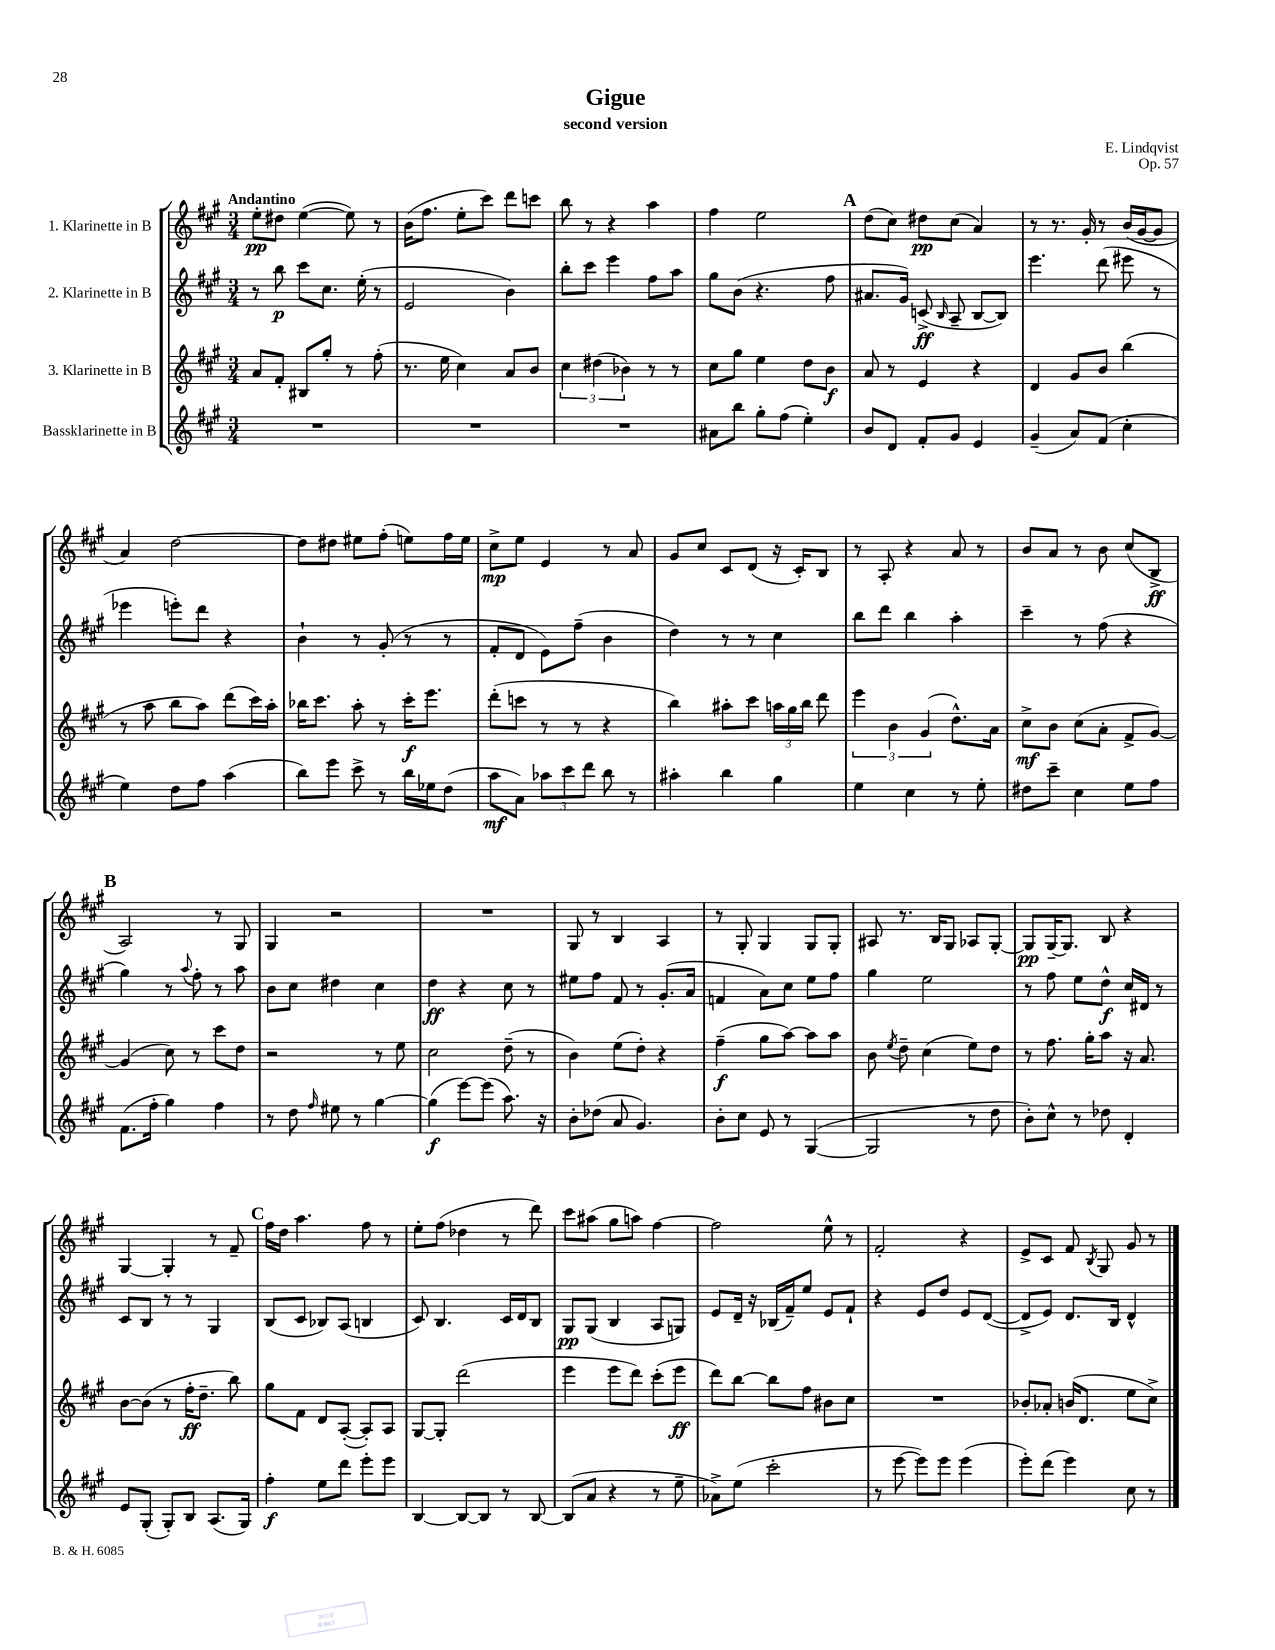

**kern	**dynam	**kern	**dynam	**kern	**dynam	**kern	**dynam
*part4	*part4	*part3	*part3	*part2	*part2	*part1	*part1
*staff4	*staff4	*staff3	*staff3	*staff2	*staff2	*staff1	*staff1
*I"Bassklarinette in B	*	*I"3. Klarinette in B	*	*I"2. Klarinette in B	*	*I"1. Klarinette in B	*
*clefG2	*	*clefG2	*	*clefG2	*	*clefG2	*
*k[f#c#g#]	*	*k[f#c#g#]	*	*k[f#c#g#]	*	*k[f#c#g#]	*
*M3/4	*	*M3/4	*	*M3/4	*	*M3/4	*
=1	=1	=1	=1	=1	=1	=1	=1
!	!	!	!	!	!	!LO:TX:a:B:t=Andantino	!
2.r	.	8a/L	.	8r	.	8ee'\L	pp
.	.	8f#'/J	.	8bb\	p	8dd#X\J	.
.	.	8B#X/L	.	8ccc#\L	.	([4ee\	.
.	.	8gg#'/J	.	8.cc#\J	.	.	.
.	.	8r	.	.	.	8ee\])	.
.	.	.	.	(16ee'\	.	.	.
.	.	(8ff#'\	.	8r	.	8r	.
=2	=2	=2	=2	=2	=2	=2	=2
2.r	.	8.r	.	2e/	.	(16b\KL	.
.	.	.	.	.	.	8.ff#\J	.
.	.	16ee\	.	.	.	.	.
.	.	4cc#\)	.	.	.	8ee'\L	.
.	.	.	.	.	.	8ccc#\J)	.
.	.	8a/L	.	4b\)	.	8ddd\L	.
.	.	8b/J	.	.	.	8cccn\J	.
=3	=3	=3	=3	=3	=3	=3	=3
2.r	.	6cc#\	.	8bb'\L	.	8bb\	.
.	.	.	.	8ccc#\J	.	8r	.
.	.	(6dd#X\	.	.	.	.	.
.	.	.	.	4eee\	.	4r	.
.	.	6b-X\)	.	.	.	.	.
.	.	8r	.	8ff#\L	.	4aa\	.
.	.	8r	.	8aa\J	.	.	.
=4	=4	=4	=4	=4	=4	=4	=4
8a#X\L	.	8cc#\L	.	8gg#\L	.	4ff#\	.
8bb\J	.	8gg#\J	.	(8b\J	.	.	.
8gg#'\L	.	4ee\	.	4.r	.	2ee\	.
(8ff#\J	.	.	.	.	.	.	.
4ee'\)	.	8dd\L	.	.	.	.	.
.	.	8b\J	f	8ff#\	.	.	.
!!LO:REH:place=s1:t=A
=5	=5	=5	=5	=5	=5	=5	=5
8b/L	.	8a/	.	8.a#X/L	.	(8dd\L	.
8d/J	.	8r	.	.	.	8cc#\J)	.
.	.	.	.	16g#/Jk)	.	.	.
8f#'/L	.	4e/	.	(8cn^/	ff	8dd#X\L	pp
.	.	.	.	16qqB/	.	.	.
8g#/J	.	.	.	8A~/	.	(8cc#\J	.
4e/	.	4r	.	[8B/L	.	4a/)	.
.	.	.	.	8B/J])	.	.	.
=6	=6	=6	=6	=6	=6	=6	=6
(4g#~/	.	4d/	.	4.eee\	.	8r	.
.	.	.	.	.	.	8.r	.
8a/L)	.	8g#/L	.	.	.	.	.
.	.	.	.	.	.	16g#'/	.
(8f#/J	.	8b/J	.	(8ddd\	.	8r	.
4cc#'\	.	(4bb\	.	8eee#X\	.	(16b/LL	.
.	.	.	.	.	.	[16g#/J	.
.	.	.	.	8r	.	8g#/J]	.
!!LO:LB:g=z
=7	=7	=7	=7	=7	=7	=7	=7
4ee\)	.	8r	.	4eee-X\	.	4a/)	.
.	.	8aa\	.	.	.	.	.
8dd\L	.	8bb\L	.	8eeen'\L)	.	[2dd\	.
8ff#\J	.	8aa\J)	.	8ddd\J	.	.	.
(4aa\	.	(8ddd\L	.	4r	.	.	.
.	.	16ccc#\L)	.	.	.	.	.
.	.	16aa'\JJ	.	.	.	.	.
=8	=8	=8	=8	=8	=8	=8	=8
8bb\L)	.	16bb-X\KL	.	4b`\	.	8dd\L]	.
.	.	8.ccc#\J	.	.	.	.	.
8eee\J	.	.	.	.	.	8dd#X\J	.
8ccc#^\	.	8aa'\	.	8r	.	8ee#X\L	.
8r	.	8r	.	(8g#'/	.	(8ff#'\J	.
16bb\LL	.	16ccc#'\KL	f	8r	.	8een\L)	.
16ee-X\J	.	8.eee\J	.	.	.	.	.
(8dd\J	.	.	.	8r	.	16ff#\L	.
.	.	.	.	.	.	16ee\JJ	.
=9	=9	=9	=9	=9	=9	=9	=9
8aa\L	mf	(8ddd'\L	.	8f#'/L	.	8cc#^\L	mp
8a\J)	.	8cccn\J	.	8d/J	.	8ee\J	.
12aa-X\L	.	8r	.	8e\L)	.	4e/	.
12ccc#\	.	.	.	.	.	.	.
.	.	8r	.	(8ff#~\J	.	.	.
12ddd\J	.	.	.	.	.	.	.
8bb\	.	4r	.	4b\	.	8r	.
8r	.	.	.	.	.	8a/	.
=10	=10	=10	=10	=10	=10	=10	=10
4aa#X'\	.	4bb\)	.	4dd\)	.	8g#/L	.
.	.	.	.	.	.	8cc#/J	.
4bb\	.	8aa#X'\L	.	8r	.	8c#/L	.
.	.	8ccc#\J	.	8r	.	(8d/J	.
4gg#\	.	24aan\LL	.	4cc#\	.	16r	.
.	.	24gg#\	.	.	.	.	.
.	.	.	.	.	.	16c#'/KL)	.
.	.	24bb\JJ	.	.	.	.	.
.	.	8ddd\	.	.	.	8B/J	.
=11	=11	=11	=11	=11	=11	=11	=11
4ee\	.	6eee\	.	8bb\L	.	8r	.
.	.	.	.	8ddd\J	.	8A'/	.
.	.	6b\	.	.	.	.	.
4cc#\	.	.	.	4bb\	.	4r	.
.	.	(6g#/	.	.	.	.	.
8r	.	8.dd^^\L)	.	4aa'\	.	8a/	.
8ee'\	.	.	.	.	.	8r	.
.	.	16a\Jk	.	.	.	.	.
=12	=12	=12	=12	=12	=12	=12	=12
8dd#X\L	.	8cc#^\L	mf	4ccc#~\	.	8b/L	.
8ccc#~\J	.	8b\J	.	.	.	8a/J	.
4cc#\	.	(8cc#\L	.	8r	.	8r	.
.	.	8a'\J	.	(8ff#\	.	8b\	.
8ee\L	.	8f#^/L	.	4r	.	(8cc#/L	.
8ff#\J	.	[8g#/J)	.	.	.	8B^/J	ff
!!LO:LB:g=z
!!LO:REH:place=s1:t=B
=13	=13	=13	=13	=13	=13	=13	=13
(8.f#\L	.	(4g#/]	.	4gg#\)	.	2A/)	.
16ff#'\Jk	.	.	.	.	.	.	.
4gg#\)	.	8cc#\)	.	8r	.	.	.
.	.	.	.	8qqaa/	.	.	.
.	.	8r	.	8ff#'\	.	.	.
4ff#\	.	8ccc#\L	.	8r	.	8r	.
.	.	8dd\J	.	8aa\	.	8G#/	.
=14	=14	=14	=14	=14	=14	=14	=14
8r	.	2r	.	8b\L	.	4G#/	.
8dd\	.	.	.	8cc#\J	.	.	.
16qqff#/	.	.	.	.	.	.	.
8ee#X\	.	.	.	4dd#X\	.	2r	.
8r	.	.	.	.	.	.	.
[4gg#\	.	8r	.	4cc#\	.	.	.
.	.	8ee\	.	.	.	.	.
=15	=15	=15	=15	=15	=15	=15	=15
(4gg#\]	f	2cc#\	.	4dd\	ff	2.r	.
[8eee\L)	.	.	.	4r	.	.	.
(8eee\J]	.	.	.	.	.	.	.
8.aa\)	.	(8dd~\	.	8cc#\	.	.	.
.	.	8r	.	8r	.	.	.
16r	.	.	.	.	.	.	.
=16	=16	=16	=16	=16	=16	=16	=16
8b'\L	.	4b\)	.	8ee#X\L	.	8G#/	.
(8dd-X\J	.	.	.	8ff#\J	.	8r	.
8a/	.	(8ee\L	.	8f#/	.	4B/	.
4.g#/)	.	8dd'\J)	.	8r	.	.	.
.	.	4r	.	(8.g#'/L	.	4A/	.
.	.	.	.	16a/Jk	.	.	.
=17	=17	=17	=17	=17	=17	=17	=17
8b'\L	.	(4ff#~\	f	4fn/	.	8r	.
8cc#\J	.	.	.	.	.	8G#'/	.
8e/	.	8gg#\L	.	8a\L)	.	4G#/	.
8r	.	[8aa\J)	.	8cc#\J	.	.	.
([4G#/	.	8aa\L]	.	8ee\L	.	8G#/L	.
.	.	8aa\J	.	8ff#\J	.	8G#'/J	.
=18	=18	=18	=18	=18	=18	=18	=18
2G#/]	.	8b\	.	4gg#\	.	8A#X/	.
.	.	8qee/	.	.	.	.	.
.	.	8dd~\	.	.	.	8.r	.
.	.	(4cc#\	.	2ee\	.	.	.
.	.	.	.	.	.	16B/KL	.
.	.	.	.	.	.	8G#/J	.
8r	.	8ee\L)	.	.	.	8A-X/L	.
8dd\	.	8dd\J	.	.	.	[8G#'/J	.
=19	=19	=19	=19	=19	=19	=19	=19
8b'\L)	.	8r	.	8r	.	8G#/L]	pp
8cc#^^\J	.	8.ff#\	.	8ff#\	.	[16G#~/K	.
.	.	.	.	.	.	8.G#/J]	.
8r	.	.	.	8ee\L	.	.	.
.	.	16gg#'\KL	.	.	.	.	.
8dd-X\	.	8aa\J	.	8dd^^\J	f	8B/	.
4d'/	.	16r	.	16cc#/LL	.	4r	.
.	.	8.a/	.	16d#X/JJ	.	.	.
.	.	.	.	8r	.	.	.
!!LO:LB:g=z
=20	=20	=20	=20	=20	=20	=20	=20
8e/L	.	[8b\L	.	8c#/L	.	[4G#/	.
(8G#'/J	.	(8b\J]	.	8B/J	.	.	.
8G#'/L)	.	8r	.	8r	.	4G#'/]	.
8B/J	.	16ff#'\KL	ff	8r	.	.	.
.	.	8.dd~\J	.	.	.	.	.
(8.A/L	.	.	.	4G#/	.	8r	.
.	.	8bb\)	.	.	.	8f#~/	.
16G#/Jk)	.	.	.	.	.	.	.
!!LO:REH:place=s1:t=C
=21	=21	=21	=21	=21	=21	=21	=21
4ff#'\	f	8gg#\L	.	(8B/L	.	16ff#\LL	.
.	.	.	.	.	.	16dd\JJ	.
.	.	8f#\J	.	8c#/J	.	4.aa\	.
8ee\L	.	8d/L	.	8B-X/L)	.	.	.
8ddd\J	.	([8A'/J	.	(8A/J	.	.	.
8eee'\L	.	8A'/L])	.	4Bn/	.	8ff#\	.
8eee\J	.	8A/J	.	.	.	8r	.
=22	=22	=22	=22	=22	=22	=22	=22
[4B/	.	[8G#/L	.	8c#/)	.	8ee'\L	.
.	.	8G#'/J]	.	4.B/	.	(8ff#\J	.
8B/L_	.	(2ddd\	.	.	.	4dd-X\	.
8B/J]	.	.	.	.	.	.	.
8r	.	.	.	16c#/LL	.	8r	.
.	.	.	.	16d/J	.	.	.
[8B/	.	.	.	8B/J	.	8ddd\)	.
=23	=23	=23	=23	=23	=23	=23	=23
(8B/L]	.	4eee\	.	8G#/L	pp	8ccc#\L	.
8a/J	.	.	.	(8G#/J	.	(8aa#X\J	.
4r	.	8eee\L	.	4B/	.	8gg#\L	.
.	.	8ddd\J)	.	.	.	8aan\J)	.
8r	.	(8ccc#'\L	.	8A/L	.	[4ff#\	.
8ee~\	.	8eee\J	ff	8Gn/J)	.	.	.
=24	=24	=24	=24	=24	=24	=24	=24
8a-X^\L)	.	8ddd\L)	.	8e/L	.	2ff#\]	.
(8ee\J	.	[8bb\J	.	16d~/Jk	.	.	.
.	.	.	.	16r	.	.	.
2ccc#'\	.	8bb\L]	.	(16B-X/LL	.	.	.
.	.	.	.	16f#~/J)	.	.	.
.	.	8ff#\J	.	8ee/J	.	.	.
.	.	8b#X\L	.	8e/L	.	8ee^^\	.
.	.	8cc#\J	.	8f#`/J	.	8r	.
=25	=25	=25	=25	=25	=25	=25	=25
8r	.	2.r	.	4r	.	2f#'/	.
[8eee\	.	.	.	.	.	.	.
8eee\L])	.	.	.	8e/L	.	.	.
8eee\J	.	.	.	8dd/J	.	.	.
(4eee\	.	.	.	8e/L	.	4r	.
.	.	.	.	([8d/J	.	.	.
=26	=26	=26	=26	=26	=26	=26	=26
8eee'\L)	.	8b-X'/L	.	8d^/L]	.	8e^/L	.
(8ddd\J	.	8a-X'/J	.	8e/J)	.	8c#/J	.
4eee\)	.	(16bn/KL	.	8.d/L	.	8f#/	.
.	.	8.d/J	.	.	.	.	.
.	.	.	.	.	.	8qB/	.
.	.	.	.	.	.	8G#/	.
.	.	.	.	16B/Jk	.	.	.
8cc#\	.	8ee\L	.	4d^^/	.	8g#/	.
8r	.	8cc#^\J)	.	.	.	8r	.
==	==	==	==	==	==	==	==
*-	*-	*-	*-	*-	*-	*-	*-
